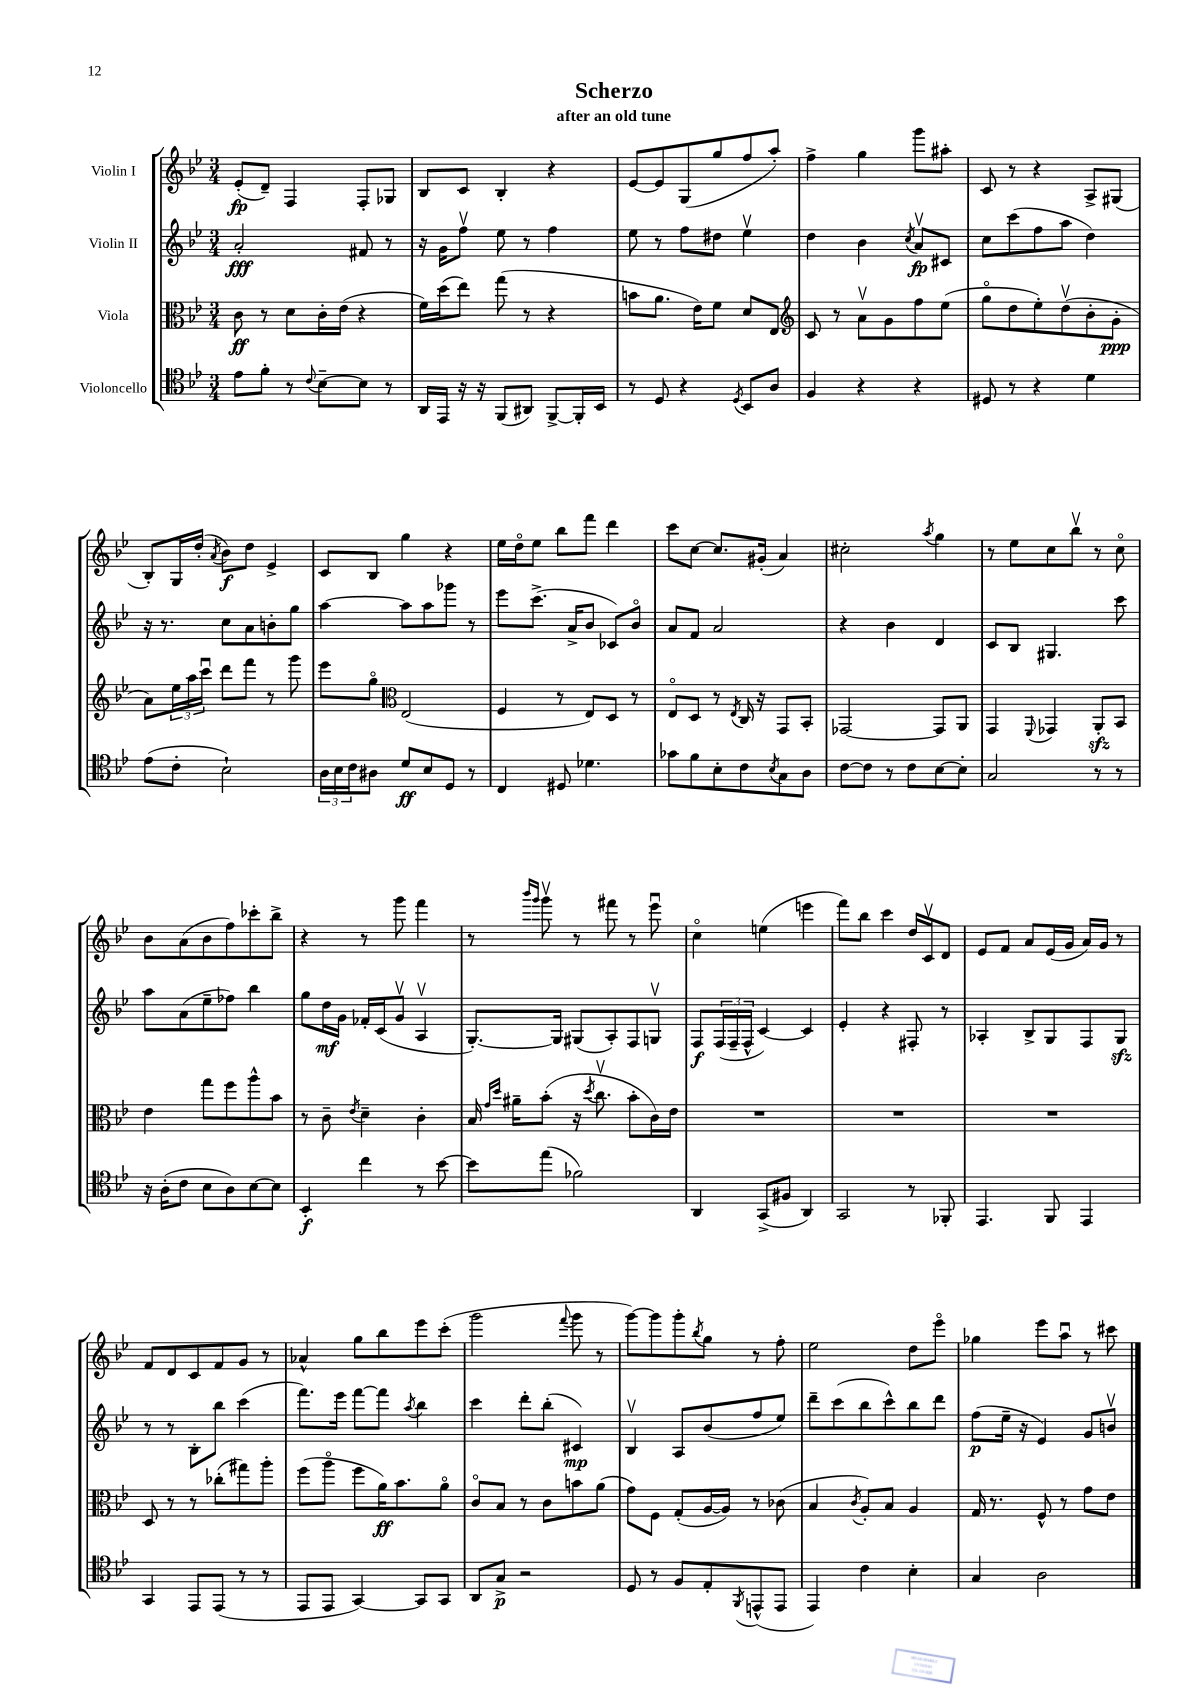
\header { title = "Scherzo" subtitle = "after an old tune" }
<<
\new StaffGroup <<
\new Staff = "s0" \with { instrumentName = "Violin I" } {
    \clef treble \key bes \major \numericTimeSignature \time 3/4
    ees'8-.\fp( d'8--) f4 f8-. ges8 |
    bes8 c'8 bes4-. r4 |
    ees'8~ ees'8 g8( g''8 f''8 a''8-.) |
    f''4-> g''4 g'''8 ais''8-. |
    c'8 r8 r4 a8-> gis8( |
    bes8-.) g16 d''16-.( \acciaccatura { a'8 } bes'8\f) d''8 ees'4-> |
    c'8 bes8 g''4 r4 |
    ees''16 d''16\flageolet ees''8 bes''8 f'''8 d'''4 |
    c'''8 c''8~ c''8. gis'16-.( a'4) |
    cis''2-. \acciaccatura { a''8 } g''4 |
    r8 ees''8 c''8 bes''8\upbow r8 c''8\flageolet |
    bes'8 a'8( bes'8 f''8) ces'''8-. bes''8-> |
    r4 r8 g'''8 f'''4 |
    r8 \grace { bes'''16 g'''16 } g'''8\upbow r8 fis'''8 r8 ees'''8\downbow |
    c''4\flageolet e''4( e'''4 |
    f'''8) bes''8 c'''4 d''16 c'16\upbow d'8 |
    ees'8 f'8 a'8 ees'16( g'16 a'16) g'16 r8 |
    f'8 d'8 c'8 f'8 g'8 r8 |
    aes'4-^ g''8 bes''8 ees'''8 c'''8-.( |
    g'''2 \appoggiatura { f'''8 } g'''8 r8 |
    g'''8~) g'''8 g'''8-. \acciaccatura { bes''8 } g''8 r8 f''8-. |
    ees''2 d''8 ees'''8\flageolet |
    ges''4 ees'''8 a''8\downbow r8 cis'''8 \bar "|." |
}
\new Staff = "s1" \with { instrumentName = "Violin II" } {
    \clef treble \key bes \major \numericTimeSignature \time 3/4
    a'2-.\fff fis'8 r8 |
    r16 g'16 f''8\upbow ees''8 r8 f''4 |
    ees''8 r8 f''8 dis''8 ees''4\upbow |
    d''4 bes'4 \acciaccatura { c''8 } a'8\upbow\fp cis'8 |
    c''8 c'''8( f''8 a''8 d''4) |
    r16 r8. c''8 a'8 b'8-. g''8 |
    a''4~ a''8 a''8 ges'''8 r8 |
    ees'''8 c'''8.->( a'16-> bes'8 ces'8) bes'8\flageolet |
    a'8 f'8 a'2 |
    r4 bes'4 d'4 |
    c'8 bes8 gis4. c'''8 |
    a''8 a'8( ees''8-- fes''8) bes''4 |
    g''8 d''16\mf g'16 fes'16-. c'16( g'8\upbow a4\upbow |
    g8.~-.) g16 gis8( a8-.) f8 g8\upbow |
    f8\f \tuplet 3/2 { f16( f16-- f16-^ } c'4~) c'4 |
    ees'4-. r4 fis8-. r8 |
    aes4-. bes8-> g8 f8 g8\sfz |
    r8 r8 bes8-. bes''8 c'''4( |
    f'''8.) ees'''16 f'''8~ f'''8 \acciaccatura { a''8 } bes''4 |
    c'''4 d'''8-. bes''8-.( cis'4\mp) |
    bes4\upbow a8 bes'8( f''8 ees''8) |
    d'''8-- c'''8( bes''8 c'''8-^) bes''8 d'''8 |
    f''8\p( ees''16-- r16 ees'4) g'8 b'8\upbow \bar "|." |
}
\new Staff = "s2" \with { instrumentName = "Viola" } {
    \clef alto \key bes \major \numericTimeSignature \time 3/4
    c'8\ff r8 d'8 c'16-. ees'16( r4 |
    f'16) d''16( ees''8) g''8( r8 r4 |
    b'8 a'8. ees'16) f'8 d'8 ees8 |
    \clef treble c'8 r8 a'8\upbow g'8 f''8 ees''8( |
    g''8\flageolet d''8 ees''8-.) d''8\upbow( bes'8-. g'8-.\ppp |
    a'8) \tuplet 3/2 { ees''16 a''16 c'''16\downbow } d'''8 f'''8 r8 g'''8 |
    ees'''8 g''8\flageolet \clef alto ees2( |
    f4 r8 ees8) d8 r8 |
    ees8\flageolet d8 r8 \acciaccatura { ees8 } c16 r16 g,8 bes,8-. |
    ges,2~ ges,8 a,8 |
    g,4 \appoggiatura { f,8 } ges,4 a,8-.\sfz bes,8 |
    ees'4 g''8 f''8 a''8-^ bes'8 |
    r8 c'8-- \acciaccatura { ees'8 } d'4-- c'4-. |
    bes16 \grace { g'16 d''16 } ais'16-- bes'8-.( r16 \acciaccatura { d''8 } c''8.\upbow bes'8-. c'16) ees'16 |
    R2. |
    R2. |
    R2. |
    d8 r8 r8 ces''8-.( gis''8) a''8-. |
    f''8( a''8\flageolet f''8 a'16\ff) bes'8. a'8\flageolet |
    c'8\flageolet bes8 r8 c'8 b'8 a'8( |
    g'8) f8 g8-.( a16~ a16) r8 ces'8( |
    bes4 \acciaccatura { c'8 } a8-.) bes8 a4 |
    g16 r8. f8-^ r8 g'8 ees'8 \bar "|." |
}
\new Staff = "s3" \with { instrumentName = "Violoncello" } {
    \clef tenor \key bes \major \numericTimeSignature \time 3/4
    ees'8 f'8-. r8 \appoggiatura { c'8 } bes8~-- bes8 r8 |
    a,16 ees,16 r16 r16 f,8( ais,8) f,8~-> f,16-. bes,16 |
    r8 d8 r4 \acciaccatura { d8 } bes,8 a8 |
    f4 r4 r4 |
    dis8 r8 r4 d'4 |
    ees'8( c'8-. bes2-!) |
    \tuplet 3/2 { a16 bes16 c'16 } ais8 d'8\ff bes8 d8 r8 |
    c4 dis8 des'4. |
    ges'8 f'8 bes8-. c'8 \acciaccatura { bes8 } g8 a8 |
    c'8~ c'8 r8 c'8 bes8~ bes8-. |
    g2 r8 r8 |
    r16 a16-.( c'8 bes8 a8) bes8~ bes8 |
    bes,4-.\f c''4 r8 bes'8~ |
    bes'8 ees''8( fes'2) |
    a,4 g,8->( fis8 a,4) |
    g,2 r8 fes,8-. |
    ees,4. f,8 ees,4 |
    g,4 ees,8 ees,8( r8 r8 |
    ees,8 ees,8 g,4~) g,8 g,8 |
    a,8 g8->\p r2 |
    d8 r8 f8 ees8-. \acciaccatura { f,8 } e,8-^( e,8 |
    ees,4) c'4 bes4-. |
    g4 a2 \bar "|." |
}
>>
>>
\layout { \context { \Score \remove "Bar_number_engraver" } }
